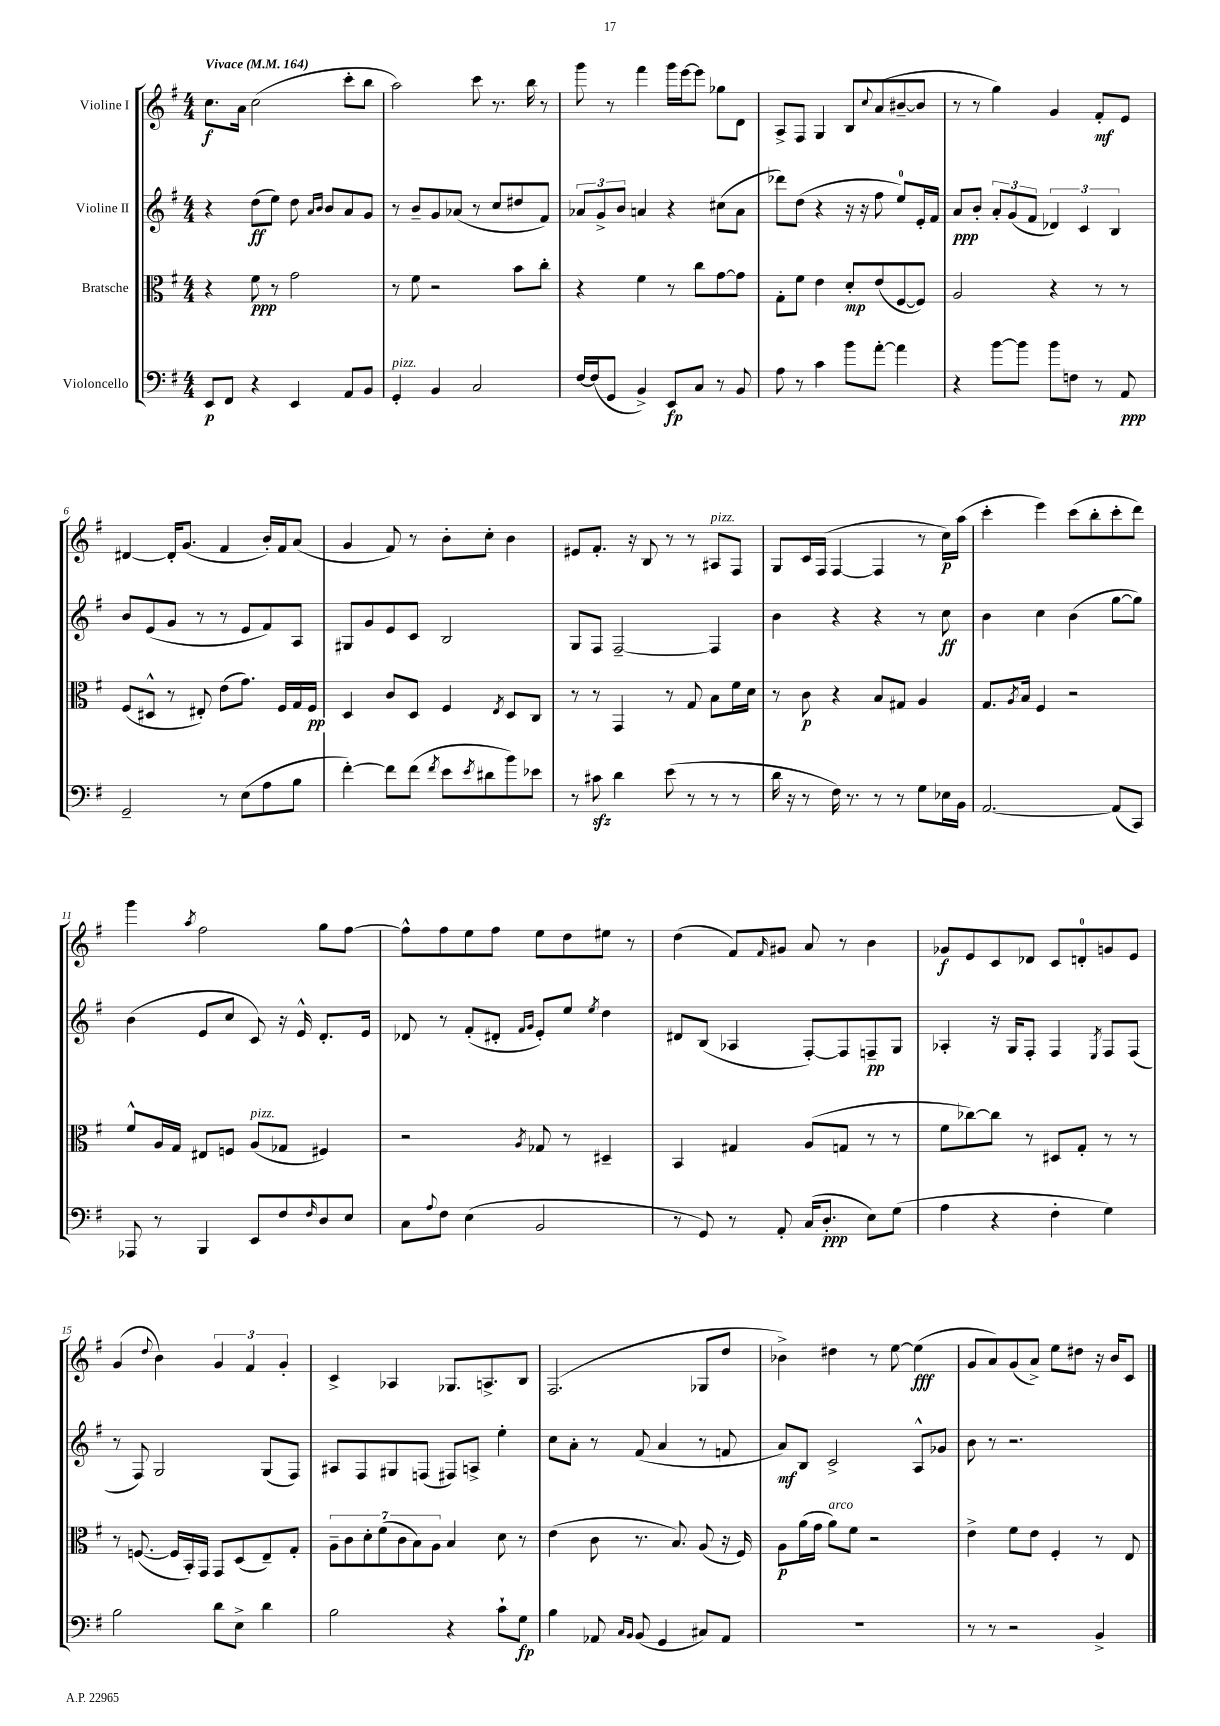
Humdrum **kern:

**kern	**dynam	**kern	**dynam	**kern	**dynam	**kern	**dynam
*part4	*part4	*part3	*part3	*part2	*part2	*part1	*part1
*staff4	*staff4	*staff3	*staff3	*staff2	*staff2	*staff1	*staff1
*I"Violoncello	*	*I"Bratsche	*	*I"Violine II	*	*I"Violine I	*
*clefF4	*	*clefC3	*	*clefG2	*	*clefG2	*
*k[f#]	*	*k[f#]	*	*k[f#]	*	*k[f#]	*
*M4/4	*	*M4/4	*	*M4/4	*	*M4/4	*
*MM164	*	*MM164	*	*MM164	*	*MM164	*
=1	=1	=1	=1	=1	=1	=1	=1
!	!	!	!	!	!	!LO:TX:a:B:t=Vivace	!
8EE/L	p	4r	.	4r	.	8.cc\L	f
8FF#/J	.	.	.	.	.	.	.
.	.	.	.	.	.	16a\Jk	.
4r	.	8f#\	ppp	(8dd\L	ff	(2cc\	.
.	.	8r	.	8ee\J)	.	.	.
4EE/	.	2g\	.	8dd\	.	.	.
.	.	.	.	16qqa/LL	.	.	.
.	.	.	.	16qqb/JJ	.	.	.
.	.	.	.	8b/L	.	.	.
8AA/L	.	.	.	8a/	.	8ccc'\L	.
8BB/J	.	.	.	8g/J	.	8bb\J	.
=2	=2	=2	=2	=2	=2	=2	=2
!LO:TX:a:i:t=pizz.	!	!	!	!	!	!	!
4GG'/	.	8r	.	8r	.	2aa\)	.
.	.	8f#\	.	8b~/L	.	.	.
4BB/	.	2r	.	8g/	.	.	.
.	.	.	.	(8a-X/J	.	.	.
2C/	.	.	.	8r	.	8ccc\	.
.	.	.	.	8cc/L	.	8.r	.
.	.	8b\L	.	8dd#X/	.	.	.
.	.	.	.	.	.	16bb\	.
.	.	8cc'\J	.	8f#/J)	.	8r	.
=3	=3	=3	=3	=3	=3	=3	=3
[16F#/LL	.	4r	.	12a-X/L	.	8ggg\	.
(16F#/J]	.	.	.	.	.	.	.
.	.	.	.	12g^/	.	.	.
8GG/J	.	.	.	.	.	8r	.
.	.	.	.	12b/J	.	.	.
4BB^/)	.	4f#\	.	4an/	.	4fff#\	.
8EE/L	fp	8r	.	4r	.	16ggg\LL	.
.	.	.	.	.	.	[16eee\J	.
8C/J	.	8cc\L	.	.	.	8eee\J]	.
8r	.	[8g\	.	(8cc#X\L	.	8gg-X\L	.
8BB/	.	8g\J]	.	8a\J	.	8d\J	.
=4	=4	=4	=4	=4	=4	=4	=4
8A\	.	8G'\L	.	8ddd-X\L)	.	8A^/L	.
8r	.	8f#\J	.	(8dd\J	.	8F#/J	.
4c\	.	4e\	.	4r	.	4G/	.
8b\L	.	8d'/L	mp	16r	.	8B/L	.
.	.	.	.	16r	.	.	.
.	.	.	.	.	.	8qqcc/	.
[8a'\J	.	(8e/	.	8ff#\	.	(8a/	.
4a\]	.	[8F#/	.	8ee/L)	.	[8b#X~/	.
.	.	8F#/J])	.	16e'/L	.	8b#/J]	.
.	.	.	.	16f#/JJ	.	.	.
=5	=5	=5	=5	=5	=5	=5	=5
4r	.	2A/	.	8a/L	ppp	8r	.
.	.	.	.	8b'/J	.	8r	.
[8b\L	.	.	.	12a'/L	.	4gg\)	.
.	.	.	.	(12g/	.	.	.
8b\J]	.	.	.	.	.	.	.
.	.	.	.	12f#/J	.	.	.
8b\L	.	4r	.	6d-X/)	.	4g/	.
8Fn\J	.	.	.	.	.	.	.
.	.	.	.	6c/	.	.	.
8r	.	8r	.	.	.	8f#'/L	mf
.	.	.	.	6B/	.	.	.
8AA/	ppp	8r	.	.	.	8e/J	.
!!LO:LB:g=z
=6	=6	=6	=6	=6	=6	=6	=6
2GG~/	.	(8F#/L	.	8b/L	.	[4d#X/	.
.	.	8D#X^^/J	.	(8e/	.	.	.
.	.	8r	.	8g/J	.	16d#'/KL]	.
.	.	.	.	.	.	(8.g/J	.
.	.	8E#X'/)	.	8r	.	.	.
8r	.	(8e\L	.	8r	.	4f#/	.
(8E\L	.	8.g\J)	.	8e/L	.	.	.
8A\	.	.	.	8f#/)	.	16b'/LL)	.
.	.	16F#/LL	.	.	.	16f#/J	.
8B\J	.	16G/	.	8A/J	.	(8a/J	.
.	.	16F#/JJ	pp	.	.	.	.
=7	=7	=7	=7	=7	=7	=7	=7
[4f#'\)	.	4D/	.	8G#X/L	.	4g/	.
.	.	.	.	8g/	.	.	.
8f#\L]	.	8c/L	.	8e/	.	8f#/)	.
(8f#\J	.	8D/J	.	8c/J	.	8r	.
8qf#/	.	.	.	.	.	.	.
8e\L	.	4F#/	.	2B/	.	8b'\L	.
8qe/	.	.	.	.	.	.	.
8d#X\	.	.	.	.	.	8cc'\J	.
.	.	8qE/	.	.	.	.	.
8b\)	.	8D/L	.	.	.	4b\	.
8e-X\J	.	8C/J	.	.	.	.	.
=8	=8	=8	=8	=8	=8	=8	=8
8r	.	8r	.	8G/L	.	8e#X/L	.
8c#Xzz\	.	8r	.	8F#/J	.	8.f#'/J	.
4d\	.	4GG/	.	[2F#~/	.	.	.
.	.	.	.	.	.	16r	.
.	.	.	.	.	.	8B/	.
(8e\	.	8r	.	.	.	8r	.
8r	.	8G/	.	.	.	8r	.
!	!	!	!	!	!	!LO:TX:a:i:t=pizz.	!
8r	.	8B\L	.	4F#/]	.	8A#X/L	.
8r	.	16f#\L	.	.	.	8F#/J	.
.	.	16d\JJ	.	.	.	.	.
=9	=9	=9	=9	=9	=9	=9	=9
16d\	.	8r	.	4b\	.	8G/L	.
16r	.	.	.	.	.	.	.
8r	.	8c\	p	.	.	16c/L	.
.	.	.	.	.	.	(16F#/JJ	.
16F#\)	.	4r	.	4r	.	[4F#/	.
8.r	.	.	.	.	.	.	.
8r	.	8B/L	.	4r	.	4F#/]	.
8r	.	8G#X/J	.	.	.	.	.
8G\L	.	4A/	.	8r	.	8r	.
16E-X\L	.	.	.	8cc\	ff	16cc\LL)	p
16BB\JJ	.	.	.	.	.	(16aa\JJ	.
=10	=10	=10	=10	=10	=10	=10	=10
[2.AA/	.	8.G/L	.	4b\	.	4ccc'\	.
.	.	8qA/	.	.	.	.	.
.	.	16B/Jk	.	.	.	.	.
.	.	4F#/	.	4cc\	.	4eee\)	.
.	.	2r	.	(4b\	.	(8ccc\L	.
.	.	.	.	.	.	8bb'\	.
(8AA/L]	.	.	.	[8gg\L	.	8ccc'\	.
8CC/J)	.	.	.	8gg\J])	.	8ddd\J)	.
!!LO:LB:g=z
=11	=11	=11	=11	=11	=11	=11	=11
8AAA-X/	.	8f#^^/L	.	(4b\	.	4ggg\	.
8r	.	16A/L	.	.	.	.	.
.	.	16G/JJ	.	.	.	.	.
.	.	.	.	.	.	8qaa/	.
4BBB/	.	8E#X/L	.	8e/L	.	2ff#\	.
.	.	8Fn/J	.	8cc/J	.	.	.
!	!	!LO:TX:a:i:t=pizz.	!	!	!	!	!
8EE/L	.	(8A/L	.	8c/)	.	.	.
8F#/	.	8G-X/J	.	16r	.	.	.
.	.	.	.	16e^^/	.	.	.
16qqF#/	.	.	.	.	.	.	.
8D/	.	4F#X/)	.	8.d'/L	.	8gg\L	.
8E/J	.	.	.	.	.	[8ff#\J	.
.	.	.	.	16e/Jk	.	.	.
=12	=12	=12	=12	=12	=12	=12	=12
8C\L	.	2r	.	8d-X/	.	8ff#^^\L]	.
8qqA/	.	.	.	.	.	.	.
8F#\J	.	.	.	8r	.	8ff#\	.
(4E\	.	.	.	(8f#'/L	.	8ee\	.
.	.	.	.	8d#X'/J	.	8ff#\J	.
.	.	.	.	16qqf#/LL	.	.	.
.	.	8qA/	.	16qqg/JJ	.	.	.
2BB/	.	8G-X/	.	8e'/L)	.	8ee\L	.
.	.	8r	.	8ee/J	.	8dd\	.
.	.	.	.	8qee/	.	.	.
.	.	4D#X~/	.	4dd\	.	8ee#X\J	.
.	.	.	.	.	.	8r	.
=13	=13	=13	=13	=13	=13	=13	=13
8r	.	4BB/	.	8d#X/L	.	(4dd\	.
8GG/)	.	.	.	(8B/J	.	.	.
8r	.	4G#X/	.	4A-X/	.	8f#/L)	.
.	.	.	.	.	.	16qqf#/	.
8AA'/	.	.	.	.	.	8g#X/J	.
(16C/KL	.	(8A/L	.	[8F#'/L)	.	8a/	.
8.D'/J	ppp	.	.	.	.	.	.
.	.	8Gn/J	.	8F#/]	.	8r	.
8E\L)	.	8r	.	8Fn~/	pp	4b\	.
(8G\J	.	8r	.	8G/J	.	.	.
=14	=14	=14	=14	=14	=14	=14	=14
4A\	.	8f#\L	.	4A-X'/	.	8g-X/L	f
.	.	[8cc-X\)	.	.	.	8e/	.
4r	.	8cc-\J]	.	16r	.	8c/	.
.	.	.	.	16G/KL	.	.	.
.	.	8r	.	8F#'/J	.	8d-X/J	.
4F#'\	.	8D#X/L	.	4F#/	.	8c/L	.
.	.	8G'/J	.	.	.	8dn'/	.
.	.	.	.	8qE/	.	.	.
4G\)	.	8r	.	8F#/L	.	8gn/	.
.	.	8r	.	(8F#/J	.	8e/J	.
!!LO:LB:g=z
=15	=15	=15	=15	=15	=15	=15	=15
2B\	.	8r	.	8r	.	(4g/	.
.	.	([8.Fn/	.	8F#/)	.	.	.
.	.	.	.	.	.	8qqdd/	.
.	.	.	.	2G/	.	4b\)	.
.	.	16F/LL]	.	.	.	.	.
.	.	16BB'/)	.	.	.	.	.
.	.	16GG/JJ	.	.	.	.	.
8d\L	.	8GG/L	.	.	.	6g/	.
8E^\J	.	(8D/	.	.	.	.	.
.	.	.	.	.	.	6f#/	.
4d\	.	8E~/)	.	(8G/L	.	.	.
.	.	.	.	.	.	6g'/	.
.	.	8G'/J	.	8F#/J)	.	.	.
=16	=16	=16	=16	=16	=16	=16	=16
2B\	.	14A~\L	.	8A#X/L	.	4c^/	.
.	.	14c\	.	.	.	.	.
.	.	.	.	8F#/	.	.	.
.	.	14d'\	.	.	.	.	.
.	.	(14f#\	.	.	.	.	.
.	.	.	.	8G#X/	.	4A-X/	.
.	.	14c\	.	.	.	.	.
.	.	14B\)	.	.	.	.	.
.	.	.	.	(8Fn/J	.	.	.
.	.	14A\J	.	.	.	.	.
4r	.	4B/	.	8F#X/L)	.	8.G-X/L	.
.	.	.	.	8An^/J	.	.	.
.	.	.	.	.	.	8.An^/	.
8c`\L	.	8d\	.	4ee'\	.	.	.
8G\J	fp	8r	.	.	.	8B/J	.
=17	=17	=17	=17	=17	=17	=17	=17
4B\	.	(4e\	.	8cc\L	.	(2.F#/	.
.	.	.	.	8a'\J	.	.	.
8AA-X/	.	8c\	.	8r	.	.	.
16qqC/LL	.	.	.	.	.	.	.
16qqBB/JJ	.	.	.	.	.	.	.
(8BB/	.	8.r	.	(8f#/	.	.	.
4GG/	.	.	.	4a/	.	.	.
.	.	8.B/)	.	.	.	.	.
8C#X/L)	.	(8A/	.	8r	.	8G-X/L	.
8AA-/J	.	16r	.	8fn/	.	8dd/J	.
.	.	16F#/)	.	.	.	.	.
=18	=18	=18	=18	=18	=18	=18	=18
1r	.	8A\L	p	8a/L)	mf	4b-X^\)	.
.	.	(16a\L	.	8B/J	.	.	.
.	.	16g\JJ	.	.	.	.	.
!	!	!LO:TX:a:i:t=arco	!	!	!	!	!
.	.	8a\L)	.	2c^/	.	4dd#X\	.
.	.	8f#\J	.	.	.	.	.
.	.	2r	.	.	.	8r	.
.	.	.	.	.	.	[8ee\	.
.	.	.	.	8A^^/L	.	(4ee\]	fff
.	.	.	.	8g-X/J	.	.	.
=19	=19	=19	=19	=19	=19	=19	=19
8r	.	4e^\	.	8b\	.	8g/L	.
8r	.	.	.	8r	.	8a/)	.
2r	.	8f#\L	.	2.r	.	(8g/	.
.	.	8e\J	.	.	.	8a^/J)	.
.	.	4F#'/	.	.	.	8ee\L	.
.	.	.	.	.	.	8dd#X\J	.
4BB^/	.	8r	.	.	.	16r	.
.	.	.	.	.	.	16b/KL	.
.	.	8E/	.	.	.	8c/J	.
==	==	==	==	==	==	==	==
*-	*-	*-	*-	*-	*-	*-	*-
